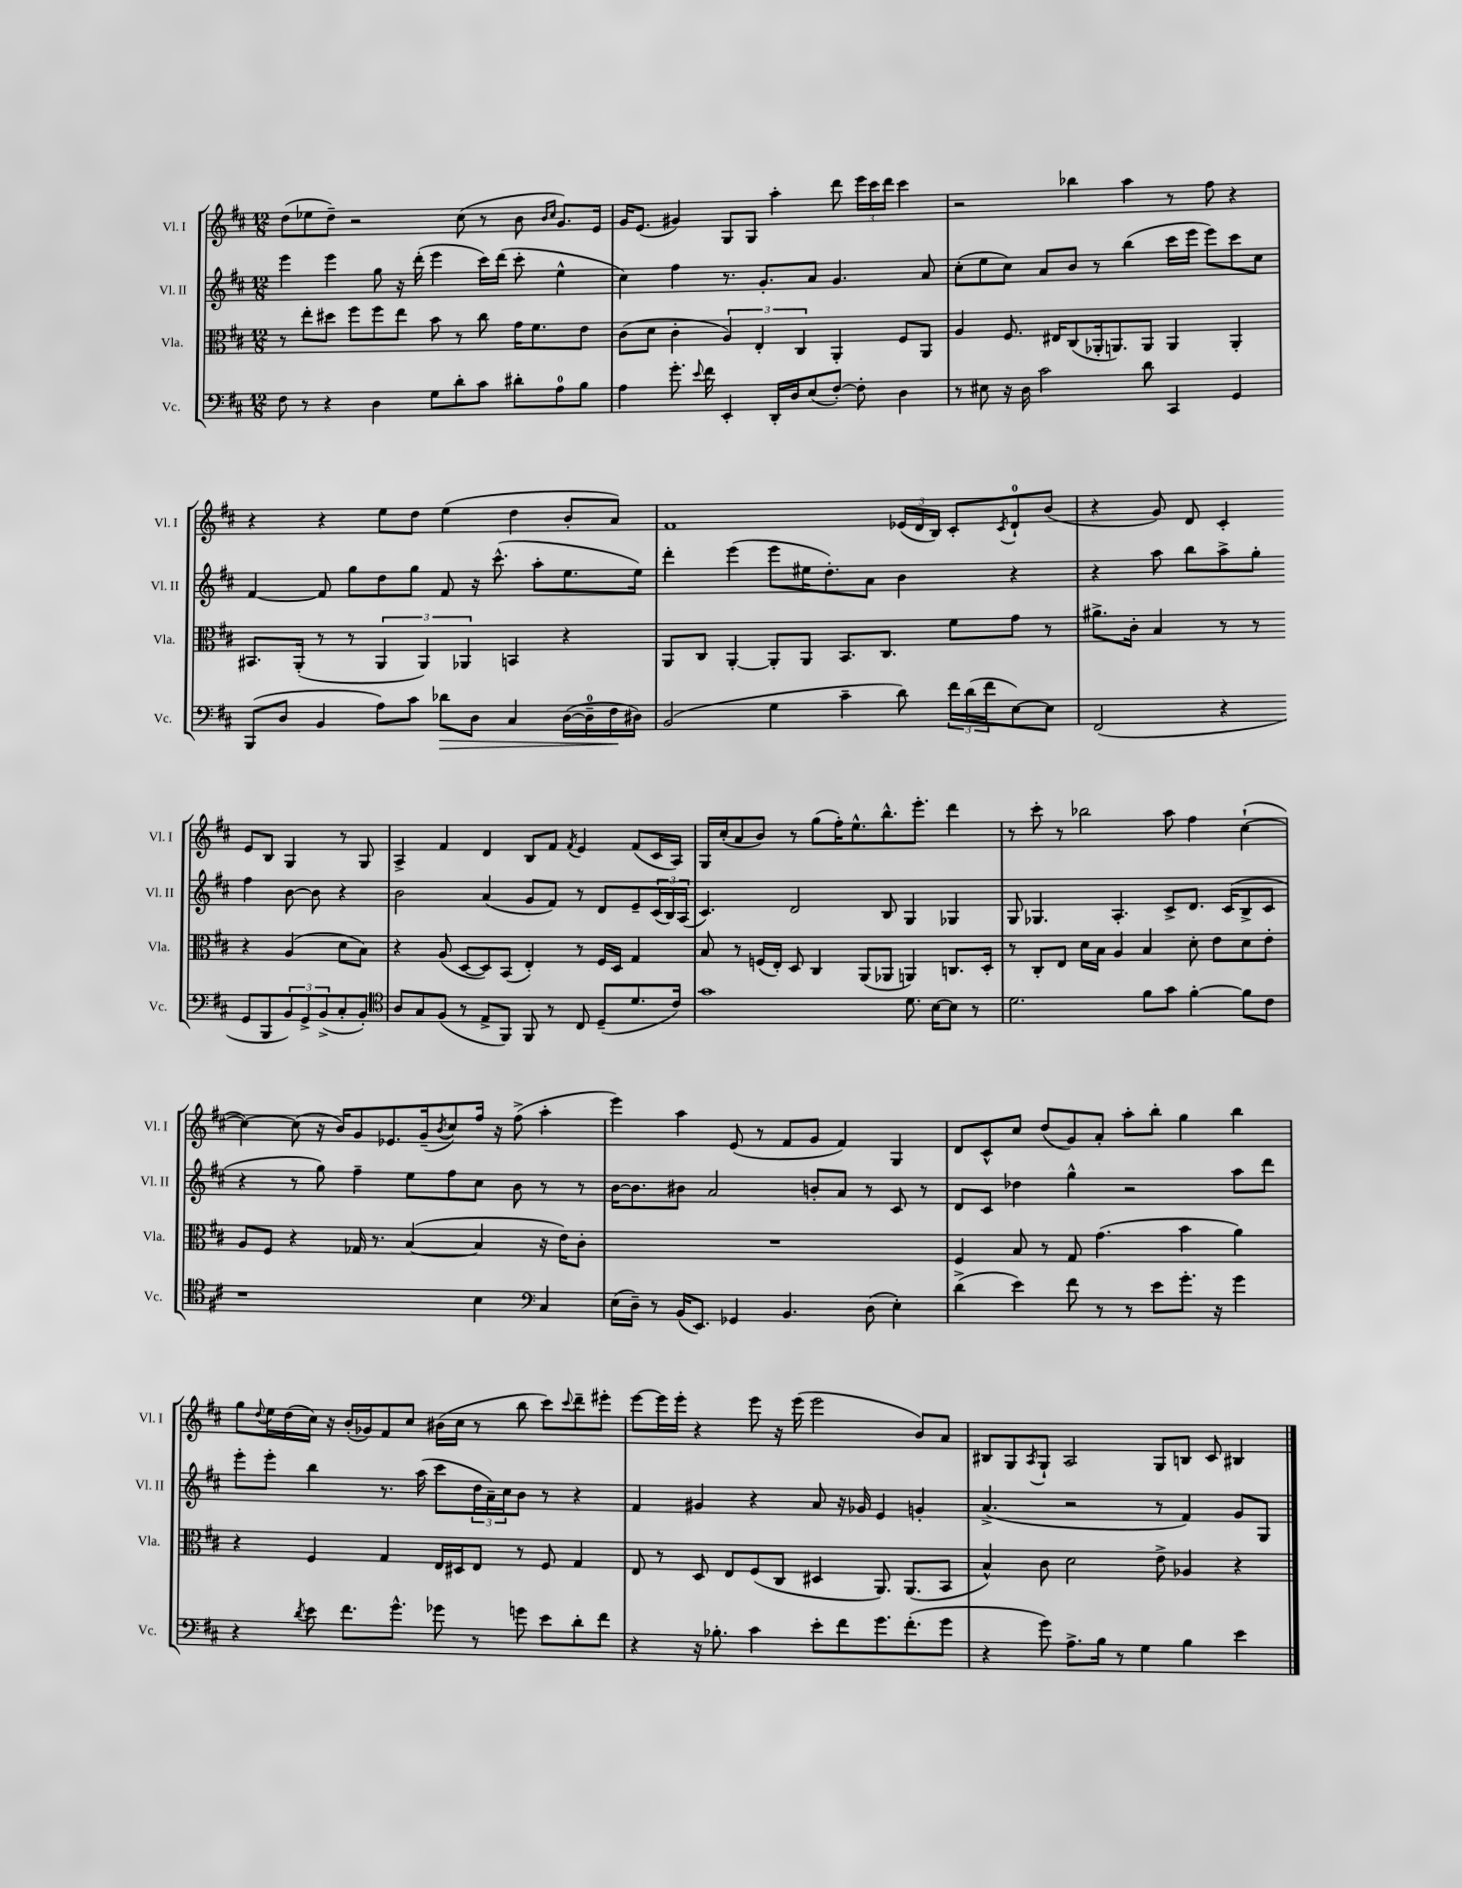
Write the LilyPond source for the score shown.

<<
\new StaffGroup <<
\new Staff = "s0" \with { instrumentName = "Vl. I" shortInstrumentName = "Vl. I" } {
    \clef treble \key d \major \numericTimeSignature \time 12/8
    d''8( ees''8 d''8--) r2 cis''8( r8 b'8 \grace { b'16 cis''16 } g'8.) e'16 |
    g'16 e'8.( gis'4) g8 g8 a''4-. d'''8 \tuplet 3/2 { e'''16 cis'''16 d'''16 } cis'''4 |
    r2 bes''4 a''4 r8 fis''8 r4 |
    r4 r4 e''8 d''8 e''4( d''4 b'8-. a'8) |
    fis'1 \tuplet 3/2 { ees'16( d'16 b16) } cis'8-. \acciaccatura { cis'8 } d'8-0-! b'8( |
    r4 g'8) d'8 cis'4-. e'8 b8 g4 r8 g8 |
    a4-> fis'4 d'4 b8 fis'8 \acciaccatura { fis'8 } e'4 fis'8( cis'16 a16) |
    g16 cis''16-.( a'8 b'8) r8 g''8( fis''16-.) e''8.-^ b''8.-^ e'''8.-. d'''4 |
    r8 cis'''8-. r8 bes''2 a''8 fis''4 cis''4~-!( |
    cis''4~) cis''8( r16 b'16) g'8 ees'8. g'16--( \acciaccatura { b'8 } cis''8) fis''16 r16 fis''8->( a''4-. |
    e'''4) a''4 e'8( r8 fis'8 g'8 fis'4) g4 |
    d'8 cis'8-^ cis''8 d''8( g'8) a'8-. a''8-. b''8-. g''4 b''4 |
    g''8 \appoggiatura { d''8 } e''16 d''16( cis''16) r16 b'16-.( ges'16) fis'8 cis''8 bis'16( cis''16 r8 b''8 cis'''8) \appoggiatura { cis'''8 } d'''8-- eis'''8-. |
    e'''8~ e'''16 e'''16-. r4 e'''8 r16 e'''16( e'''2 b'8) a'8 |
    bis8 g8 \acciaccatura { a8 } g8-! a2 g8 b8 cis'8 bis4 \bar "|." |
}
\new Staff = "s1" \with { instrumentName = "Vl. II" shortInstrumentName = "Vl. II" } {
    \clef treble \key d \major \numericTimeSignature \time 12/8
    e'''4 e'''4 g''8 r16 d'''16-.( e'''4 cis'''16) d'''16( cis'''8-. e''4-^ |
    cis''4) fis''4 r8. g'8.-. a'8 g'4. a'8 |
    cis''8-.( e''8 cis''8) a'8 b'8 r8 b''4( cis'''16 e'''16 e'''8) cis'''8 cis''8 |
    fis'4~ fis'8 g''8 d''8 g''8 fis'8 r16 cis'''8.-^( a''8-. e''8. e''16) |
    d'''4-. e'''4( e'''8 eis''16 d''8.-.) a'8 b'4 r4 |
    r4 a''8 b''8 a''8-> g''8-. fis''4 b'8~ b'8 r4 |
    b'2 a'4( g'8 fis'8) r8 d'8 e'8-- \tuplet 3/2 { cis'16( b16) a16( } |
    cis'4.) d'2 b8 g4 ges4 |
    g8 ges4. a4.-. cis'8-> d'8. cis'16( b8-> cis'8 |
    r4 r8 g''8) fis''4-- e''8 fis''8 cis''8 b'8 r8 r8 |
    b'16~ b'8. bis'8 a'2 b'8-. a'8 r8 cis'8 r8 |
    d'8 cis'8 des''4 g''4-^ r2 a''8 d'''8 |
    e'''8-. e'''8-. b''4 r8. a''16( cis'''8 \tuplet 3/2 { d''16 a'16--) cis''16 } b'8 r8 r4 |
    fis'4 gis'4 r4 a'8 r16 ges'16 e'4 g'4-. |
    a'4.->( r2 r8 fis'4) g'8 g8 \bar "|." |
}
\new Staff = "s2" \with { instrumentName = "Vla." shortInstrumentName = "Vla." } {
    \clef alto \key d \major \numericTimeSignature \time 12/8
    r8 e''8-. dis''8 fis''8 fis''8 e''8 b'8 r8 cis''8 g'16 fis'8. e'8 |
    cis'8( d'8 cis'4-. \tuplet 3/2 { a4) e4-. cis4 } a,4-. fis8 a,8 |
    a4 fis8. eis16 cis8( aes,16-. a,8.) a,8 a,4 a,4-. |
    bis,8. a,16-.( r8 r8 \tuplet 3/2 { a,4 a,4) aes,4 } b,4 r4 |
    a,8 cis8 a,4~-. a,8-. a,8 b,8. cis8. fis'8 g'8 r8 |
    ais'8.-> cis'16-. b4 r8 r8 r4 a4( d'8 b8) |
    r4 a8( d8~ d8) b,8( e4-.) r8 fis16 d16 g4 |
    b8 r8 f16( e16-.) d8 cis4 a,8( aes,8 a,4) c8. d16-. |
    r8 cis8-. e8 d'16 b16 a4 b4 d'8-. e'8 d'8 e'8-. |
    a8 fis8 r4 ges16 r8. b4~( b4 r16 e'16) cis'8-. |
    R1. |
    fis4 b8 r8 g8 g'4.( b'4 a'4) |
    r4 fis4 g4 e16 dis16 e8 r8 fis8 g4 |
    e8 r8 d8 e8 fis8( cis8 dis4 a,8.) a,8.( b,8 |
    b4-^) cis'8 d'2 e'8-> aes4 r4 \bar "|." |
}
\new Staff = "s3" \with { instrumentName = "Vc." shortInstrumentName = "Vc." } {
    \clef bass \key d \major \numericTimeSignature \time 12/8
    fis8 r8 r4 d4 g8 d'8-. cis'8 dis'8-. a8-0 b8 |
    a4 g'8.-. \appoggiatura { e'8 } fis'16 e,4-. d,16-. d16 e8( fis8~-.) fis8-. d4 |
    r8 eis8 r16 d16 cis'2 d'8 cis,4 g,4 |
    b,,8( d8 b,4 a8) cis'8 des'8\> d8 cis4 d16~( d16-0-- fis16\! dis16) |
    b,2( g4 cis'4-- d'8) \tuplet 3/2 { fis'16 d'16( fis'16 } e8~) e8 |
    fis,2( r4 g,8 b,,8 \tuplet 3/2 { b,8) g,8-> b,8->( } cis8-. b,8-.) |
    \clef tenor a8 g8 fis8( r8 e8-> fis,8) fis,8 r8 cis8 d8--( d'8. cis'16) |
    g'1 d'8. b16~ b8 r8 |
    d'2. fis'8 g'8 fis'4~-. fis'8 cis'8 |
    r1 b4 \clef bass cis4 |
    e16( d16--) r8 b,16( e,8.) ges,4 b,4. d8( e4-.) |
    d'4->( e'4) fis'8 r8 r8 e'8 g'8.-. r16 g'4 |
    r4 \acciaccatura { d'8 } e'8 fis'8. g'8.-^ ges'8 r8 g'8 e'8 d'8-. fis'8 |
    r4 r16 bes8.-. cis'4 e'8-. fis'8 g'8. fis'8.-.( g'8 |
    r4 g'8) a8.-> b16 r8 g4 b4 e'4 \bar "|." |
}
>>
>>
\layout { \context { \Score \remove "Bar_number_engraver" } }
